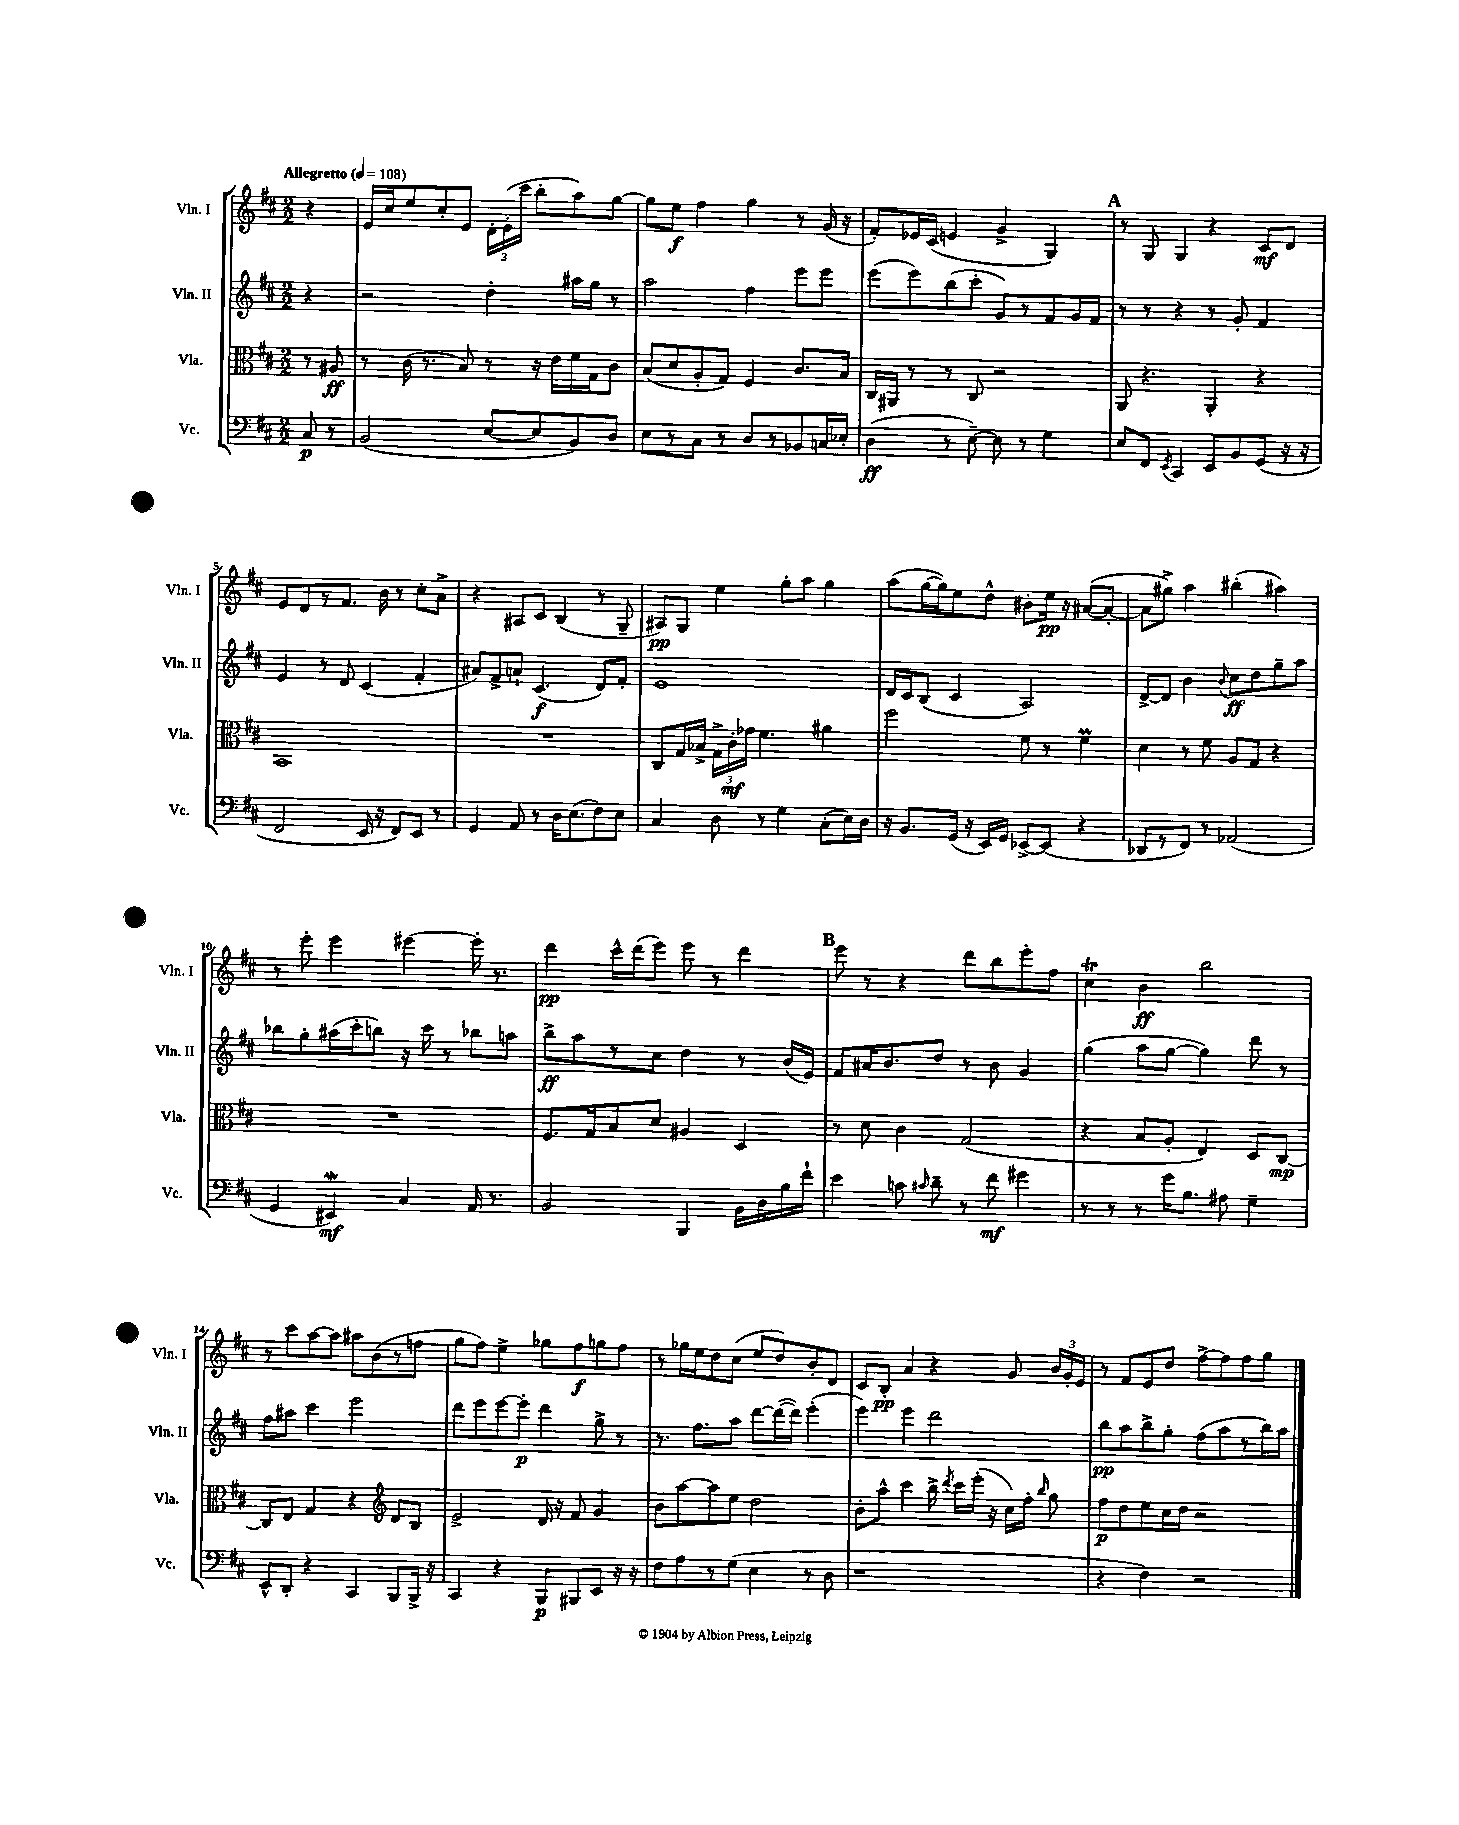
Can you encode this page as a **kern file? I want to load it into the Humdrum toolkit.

**kern	**kern	**kern	**kern
*staff4	*staff3	*staff2	*staff1
*clefF4	*clefC3	*clefG2	*clefG2
*k[f#c#]	*k[f#c#]	*k[f#c#]	*k[f#c#]
*M2/2	*M2/2	*M2/2	*M2/2
*MM108	*MM108	*MM108	*MM108
8C#/	8r	4r	4r
8r	8A#/	.	.
=	=	=	=
(2BB/	8r	2r	16e/LL
.	.	.	16cc#/J
.	(16c#\	.	8ee/
.	8.r	.	.
.	.	.	8cc#'/
.	8B/)	.	8e/J
[8E/L	8r	4dd'\	24d'\LL
.	.	.	(24e'\
.	.	.	24ccc#\JJ
8E/]	16r	.	8bb'\L
.	16e\LL	.	.
8BB/)	16f#\	16aa#\LL	8aa\)
.	16G\J	16gg\JJ	.
8D/J	8c#\J	8r	[8gg\J
=	=	=	=
8E\L	(8B/L	2aa\	8gg\]L
8r	8d/	.	8ee\J
8C#\J	8A'/	.	4ff#\
8r	8G/J)	.	.
8D/L	4F#/	4ff#\	4gg\
8r	.	.	.
8BB-/	8.c#/L	8eee\L	8r
16C/L	.	8eee\J	(16g/
16E-'/JJ	16B/Jk	.	16r
=	=	=	=
(4D\	16C#/LL	(8eee\L	8f#'/L)
.	16AA#/JJ	.	.
.	8r	8eee\)	16e-/L
.	.	.	(16c#/JJ
8r	8r	(8bb\	4e/
[8E~\)	8C#/	8ccc#'\J	.
8E\]	2r	8g/L)	4g^/
8r	.	8r	.
4G\	.	8f#/	4G/)
.	.	16g/L	.
.	.	16f#/JJ	.
=	=	=	=
8E/L	8AA/	8r	8r
8FF#/J	4.r	8r	8G/
8qEE/	.	.	.
4CC#/	.	4r	4G/
8EE/L	4AA'/	8r	4r
8BB/	.	8g'/	.
(8GG/J	4r	4f#/	8c#/L
16r	.	.	8d/J
16r	.	.	.
=	=	=	=
2FF#/	1BB	4e/	8e/L
.	.	.	8d/
.	.	8r	8r
.	.	8d/	8.f#/J
16EE/	.	(4c#/	.
16r	.	.	16b\
8FF#/L)	.	.	8r
8EE/J	.	4f#'/	8cc#'\L
8r	.	.	8a^\J
=	=	=	=
4GG/	1r	8a#/L)	4r
.	.	8f#^/	.
8AA/	.	8a`/J	8A#/L
8r	.	(4.c#/	8c#/J
16D\LK	.	.	(4B/
(8.E\	.	.	.
8F#\)	.	8d/L)	8r
8E\J	.	8f#'/J	8G~/
=	=	=	=
4C#/	8C#/L	1e	8A#/L)
.	16G/L	.	8G/J
.	16B-^/JJ	.	.
8D\	24G^\LL	.	4ee\
.	24c#'\	.	.
.	24g-\JJ	.	.
8r	4.f#\	.	.
4G\	.	.	8gg'\L
.	.	.	8aa\J
(8C#'\L	4a#\	.	4gg\
16E\L)	.	.	.
16D\JJ	.	.	.
=	=	=	=
16r	2ff#\	16d/LL	(8aa\L
8.BB/L	.	16c#/J	.
.	.	(8B/J	[16gg\L
.	.	.	16gg\]J)
(16GG/Jk	.	4c#/	8ee\
16r	.	.	.
16EE/LL)	.	.	8dd^^\J
16GG/JJ	.	.	.
[8EE-^/L	8f#\	2A/)	8b#'\L
(8EE-/]J	8r	.	16ee\Jk
.	.	.	16r
4r	4f#\	.	([8a#/L
.	.	.	8a#'/_J
=	=	=	=
8DD-/L	4d\	[8d^/L	8a#\]L
8r	.	8d/]J	8gg#^\J)
8FF#/J)	8r	4b\	4aa\
8r	8f#\	.	.
.	.	8qqb/	.
(2AA-/	8A/L	8cc#\L	(4bb#'\
.	8G/J	8dd\	.
.	4r	8gg~\	4aa#\)
.	.	8aa\J	.
=	=	=	=
4GG/	1r	8bb-\L	8r
.	.	8gg'\	8eee'\
4EE#/)	.	(16aa#\L	4eee\
.	.	16ccc#'\J	.
.	.	8bb\J)	.
4C#/	.	16r	[4eee#\
.	.	16ccc#\	.
.	.	8r	.
16AA/	.	8bb-\L	16eee#'\]
8.r	.	.	8.r
.	.	8aa\J	.
=	=	=	=
2BB/	8.F#/L	8bb^\L	4ddd\
.	.	8aa\	.
.	16G/k	.	.
.	8B/	8r	16ccc#^^\LL
.	.	.	(16ddd\J
.	8d/J	8cc#\J	8eee\J)
4BBB/	4A#/	4dd\	8eee\
.	.	.	8r
16BB\LL	4D/	8r	4ddd\
16D\	.	.	.
16B\	.	(16b/LL	.
16f#`\JJ	.	16e/JJ)	.
=	=	=	=
4e\	8r	8f#/L	8eee\
.	8d\	16a#/K	8r
.	.	8.b/	.
8c\	4c#\	.	4r
16qqc#/	.	.	.
8d~\	.	8dd/J	.
8r	(2G/	8r	8ddd\L
8f#\	.	8b\	8bb\
4g#\	.	4g/	8eee'\
.	.	.	8ff#\J
=	=	=	=
8r	4r	(4gg\	4cc#\
8r	.	.	.
8r	8B/L	8aa\L	4b\
16g\LK	8A'/J	[8gg\J	.
8.B\J	.	.	.
.	4E/)	4gg\])	2bb\
8A#\	.	.	.
4G~\	8D/L	8ddd\	.
.	[8C#/J	8r	.
=	=	=	=
8EE^^/L	8C#/]L	8ff#\L	8r
8DD'/J	8E/J	8aa#\J	8ccc#\L
4r	4G/	4ccc#\	[8aa\
.	.	.	8aa\]J
4CC#/	4r	2eee\	8aa#\L
.	.	.	(8b\
*	*clefG2	*	*
8BBB/L	8d/L	.	8r
16BBB^/Jk	8B/J	.	8ff\J
16r	.	.	.
=	=	=	=
4CC#/	2e^/	8ddd\L	8gg\L
.	.	8eee\	8ff#\J)
4r	.	[8eee\	4ee^\
.	.	8eee'\]J	.
8BBB/L	16d/	4ddd\	8gg-\L
.	16r	.	.
8BBB#/	8f#/	.	8ff#\
8EE/J	4g/	8gg^\	8gg\
16r	.	8r	8ff#\J
16r	.	.	.
=	=	=	=
8F#\L	8b\L	8.r	8r
8A\	[8aa\	.	16gg-\LL
.	.	8.ff#\L	16ee\J
8r	8aa\]	.	8dd\
(8G\J	8ee\J	8aa\J	(8cc#\J
4E\	2dd\	[8ddd\L	8ee/L
.	.	(16ddd\_L	8dd/)
.	.	16ddd\]JJ)	.
8r	.	(4eee'\	8b'/
8D\	.	.	8d/J
=	=	=	=
1r	8b'\L	4eee\)	8c#/L
.	8aa^^\J	.	8B'/J
.	4ccc#\	4eee\	4a/
.	16bb^\	2ddd\	4r
.	8qddd/	.	.
.	16ccc#\LL	.	.
.	(16eee'\JJ	.	.
.	16r	.	.
.	16cc#\LL)	.	8g/
.	16ff#'\JJ	.	.
.	16qqbb/	.	.
.	8gg\	.	24b/LL
.	.	.	24g'/
.	.	.	24e/JJ
=	=	=	=
4r	8ff#\L	8bb\L	8r
.	8dd\	8aa\	8f#/L
4F#\)	8ee\	8bb^\	8e/
.	16cc#\L	8gg'\J	8dd/J
.	16dd\JJ	.	.
2r	2r	(8ff#\L	[8ff#^\L
.	.	8aa\	8ff#\]
.	.	8r	8ff#\
.	.	16bb\L)	8gg\J
.	.	16aa\JJ	.
==	==	==	==
*-	*-	*-	*-
